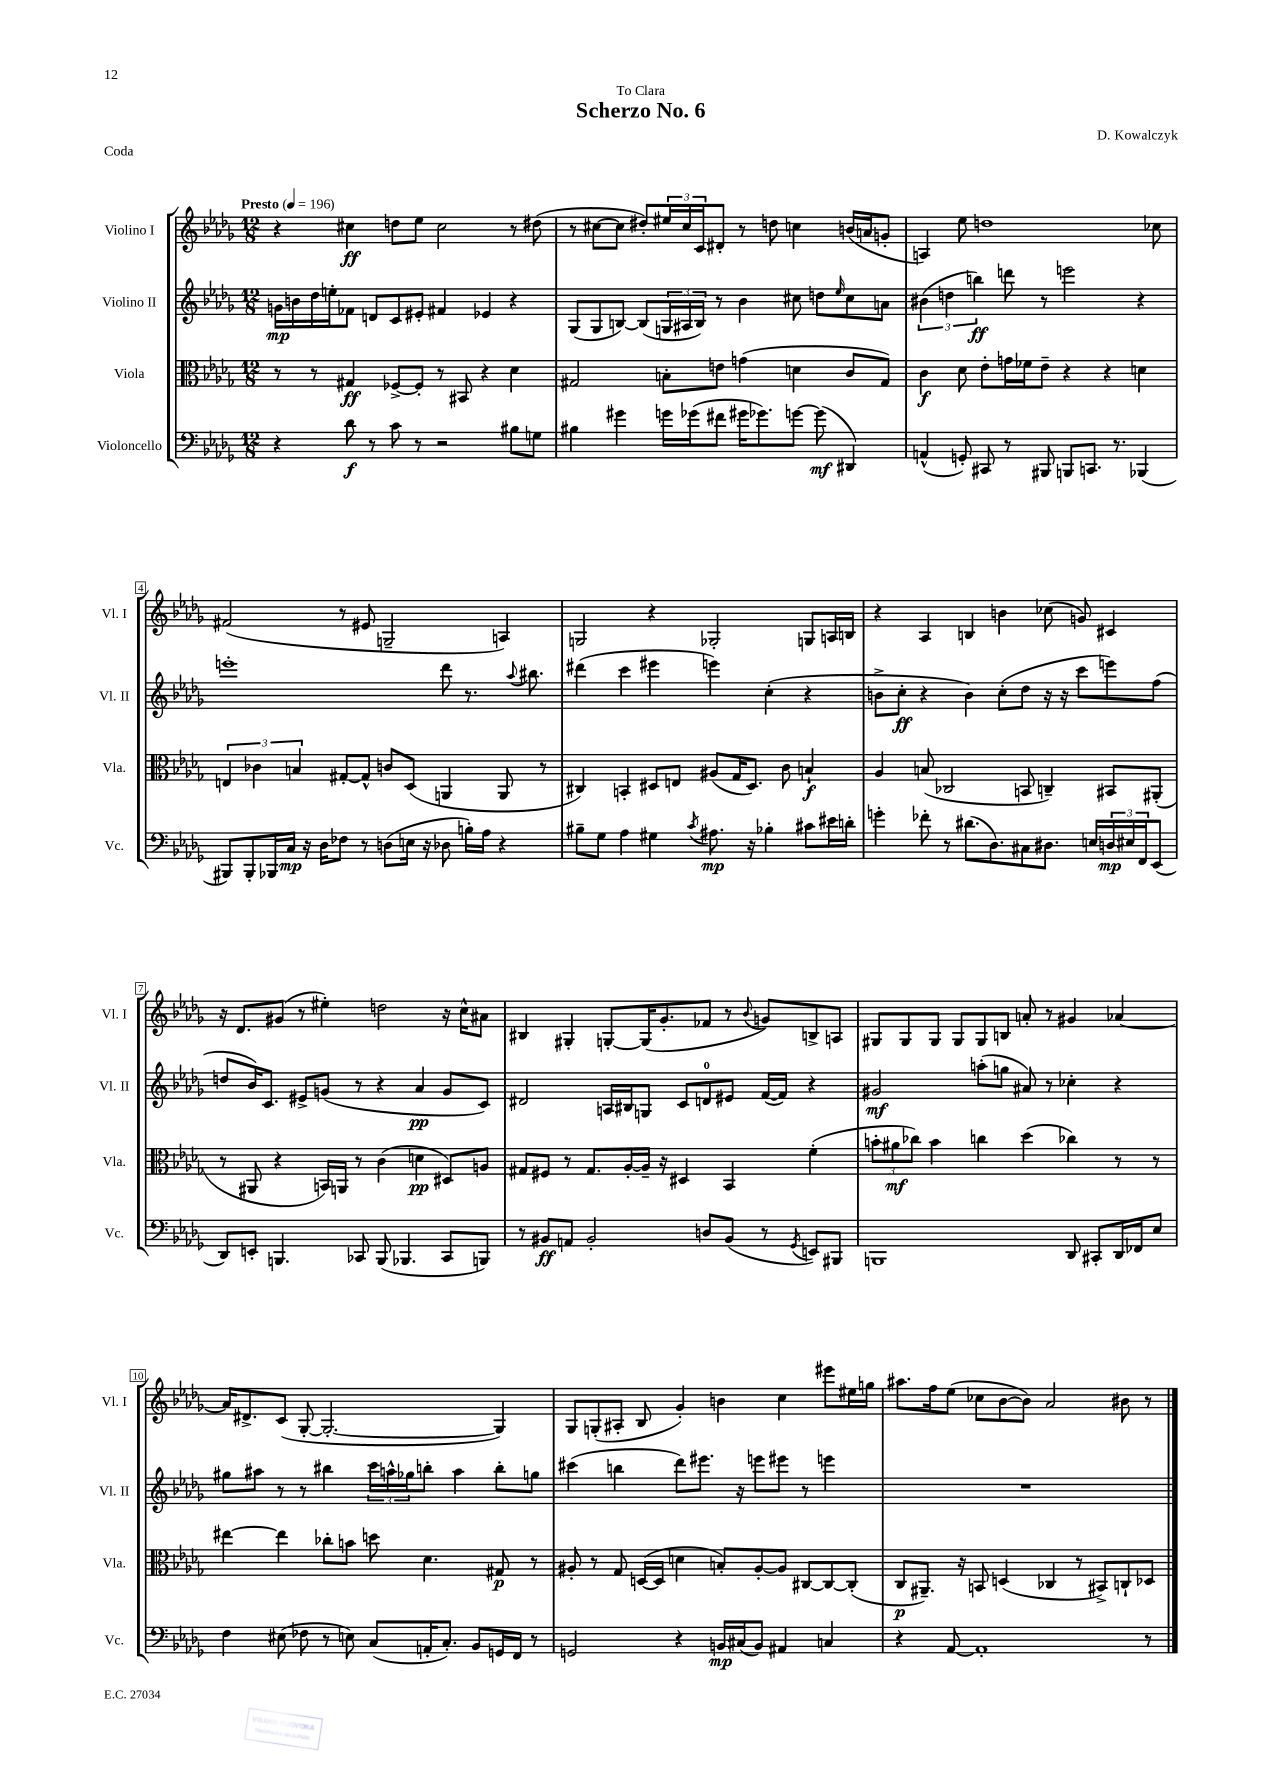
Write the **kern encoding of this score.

**kern	**kern	**kern	**kern
*staff4	*staff3	*staff2	*staff1
*clefF4	*clefC3	*clefG2	*clefG2
*k[b-e-a-d-g-]	*k[b-e-a-d-g-]	*k[b-e-a-d-g-]	*k[b-e-a-d-g-]
*M12/8	*M12/8	*M12/8	*M12/8
*MM196	*MM196	*MM196	*MM196
4r	8r	16g	4r
.	.	16b	.
.	8r	16dd-	.
.	.	16ee'	.
8d-	4G#	8f-	4cc#
8r	.	8d	.
8c	[8F-^	8c	8dd
8r	8F-']	8e#'	8ee-
2r	8r	4f#	2cc#
.	8BB#	.	.
.	4r	4e-	.
8B#	4d-	4r	8r
8G	.	.	(8dd#
=	=	=	=
4B#	2G#	(8G-	8r
.	.	8G-	[8cc#
4g#	.	[8B)	8cc#]
.	.	(8B]	8dd#')
16g	8B'	24G	24ee#
.	.	24A#	24cc#
(16g-	.	.	.
.	.	24B)	24c
8f#	8e	8r	8d#'
16g#	(4g	4b-	8r
8.g-)	.	.	.
.	.	.	8dd
[8g	4d	8cc#	4cc
(8g]	.	8dd	.
.	.	16qqee-	.
4DD#)	8c	8cc#	(16b
.	.	.	16a
.	8G#)	8a	8g'
=	=	=	=
(4AA^^	4c	(6b#	4A)
.	.	6dd	.
8GG')	8d-	.	8ee-
.	.	6bb)	.
8CC#	8e-'	.	1dd
8r	16g	8ddd	.
.	16f-	.	.
8BBB#	8e-~	8r	.
8BBB	4r	2eee	.
8.CC	.	.	.
.	4r	.	.
8.r	.	.	.
(4BBB-	4d	4r	.
.	.	.	8cc-
=	=	=	=
8BBB#)	6E	1eee'	(2f#
8BBB#'	.	.	.
.	6c-	.	.
16BBB-	.	.	.
16C	.	.	.
.	6B	.	.
16r	.	.	.
16D-	.	.	.
8F-	[8G#'	.	8r
8r	8G#^^]	.	8e#
(8D	8c	.	2G~
16E	(8D-	.	.
16r	.	.	.
8D-	4AA	8ddd-	.
16B')	.	8.r	.
16A-	.	.	.
4r	8AA	.	4A)
.	.	8qqaa-	.
.	.	8.bb#	.
.	8r	.	.
=	=	=	=
8B#~	4C#)	(4ddd#	2G
8G-	.	.	.
4A-	4BB'	4ccc	.
4G#	8D#	4eee#	4r
.	8E	.	.
8qc	.	.	.
8.A#	(8A#	4eee)	2G-'
.	16G-	.	.
16r	8.D#)	.	.
4B-'	.	(4cc'	.
.	8c	.	.
8c#	4B`	4r	8G
16e#	.	.	16A
16d'	.	.	16B
=	=	=	=
4g'	4A-	8b^	4r
.	.	8cc'	.
8f-'	(8B	4r	4A-
8r	2C-	.	.
(8.d#	.	4b)	4B
8.D-)	.	.	.
.	.	(8cc'	4b
8C#	8BB	8dd-	.
8.D#	4C~)	16r	(8cc-
.	.	16r	.
.	.	8ccc	8g)
16E	.	.	.
24D	8BB#	8eee)	4c#
24E#	.	.	.
24FF	.	.	.
(8EE-	(8AA#'	(8ff	.
=	=	=	=
8DD-)	8r	8dd	16r
.	.	.	8.d-
8EE'	8AA#	16b-)	.
.	.	8.c	.
4.BBB	4r	.	(8g#
.	.	8e#^	8r
.	16BB)	(8g	4ee#')
.	16AA	.	.
8CC-	8r	8r	.
(8BBB	(4c	4r	2dd
4.BBB-	.	.	.
.	4d	4a-	.
8CC-	8D#)	8g	16r
.	.	.	16cc^^
8BBB)	8A	8c)	8a#
=	=	=	=
8r	8G#	2d#	4B#
8BB#	8F#	.	.
8AA	8r	.	4G#'
2BB#'	8.G#	.	.
.	.	16A	[8G'
.	[16A-'	16B#	.
.	16A-~]	8G	(16G]
.	16r	.	8.g-'
.	4D#	8c	.
8D	.	8d	8f-
(8BB#	4BB-	8e#	8r
.	.	.	8qqb-
8r	.	([16f	8g)
.	.	16f])	.
8qGG-	.	.	.
8EE)	(4f'	4r	8B^
8BBB#	.	.	8A
=	=	=	=
1BBB	12b'	2g#	8G#
.	12a#	.	.
.	.	.	8G#
.	12cc-)	.	.
.	4b	.	8G#
.	.	.	8G#
.	4cc	(8aa'	8G#
.	.	8gg	8B
.	(4dd-	8a#)	8a'
.	.	8r	8r
8DD-	4cc-)	4cc-'	4g#
8CC#'	.	.	.
16DD-	8r	4r	[4a-
16FF-	.	.	.
8E-	8r	.	.
=	=	=	=
4F	[4ee#	8gg#	16a-]
.	.	.	8.d#^
.	.	8aa#	.
(8E#	4ee#]	8r	(8c
8F-	.	8r	[8G-'
8r	8cc-'	4bb#	2.G-'_
8E)	8b	.	.
(8C	8dd	24ccc	.
.	.	24aa^^	.
.	.	24gg-	.
16AA'	4.d-	8bb'	.
8.C')	.	.	.
.	.	4aa	.
8BB-	.	.	.
16GG	8G#	8bb'	4G-])
16FF	.	.	.
8r	8r	8gg	.
=	=	=	=
2GG	8A#'	(4ccc#	8G-
.	8r	.	(8G'
.	8G-	4bb	8A#'
.	([16D	.	8B-
.	16D]	.	.
4r	4d	8ddd-)	4g-')
.	.	8.eee#	.
16BB	8B')	.	4b
(16C#	.	16r	.
8BB)	[8A#'	8eee	.
4AA#	8A#]	8eee#	4cc
.	[8C#	8r	.
4C	8C#_	4eee	8eee#
.	(8C#']	.	16ee#
.	.	.	16gg
=	=	=	=
4r	8C	1.r	8.aa#
.	8.AA#~)	.	.
.	.	.	16ff
[8AA-	.	.	(8ee-
.	16r	.	.
1AA-']	8BB	.	8cc-
.	(4D	.	[8b-
.	.	.	8b-])
.	4C-	.	2a-
.	8r	.	.
.	8BB#^)	.	.
.	8C`	.	8b#
8r	8D-	.	8r
==	==	==	==
*-	*-	*-	*-
